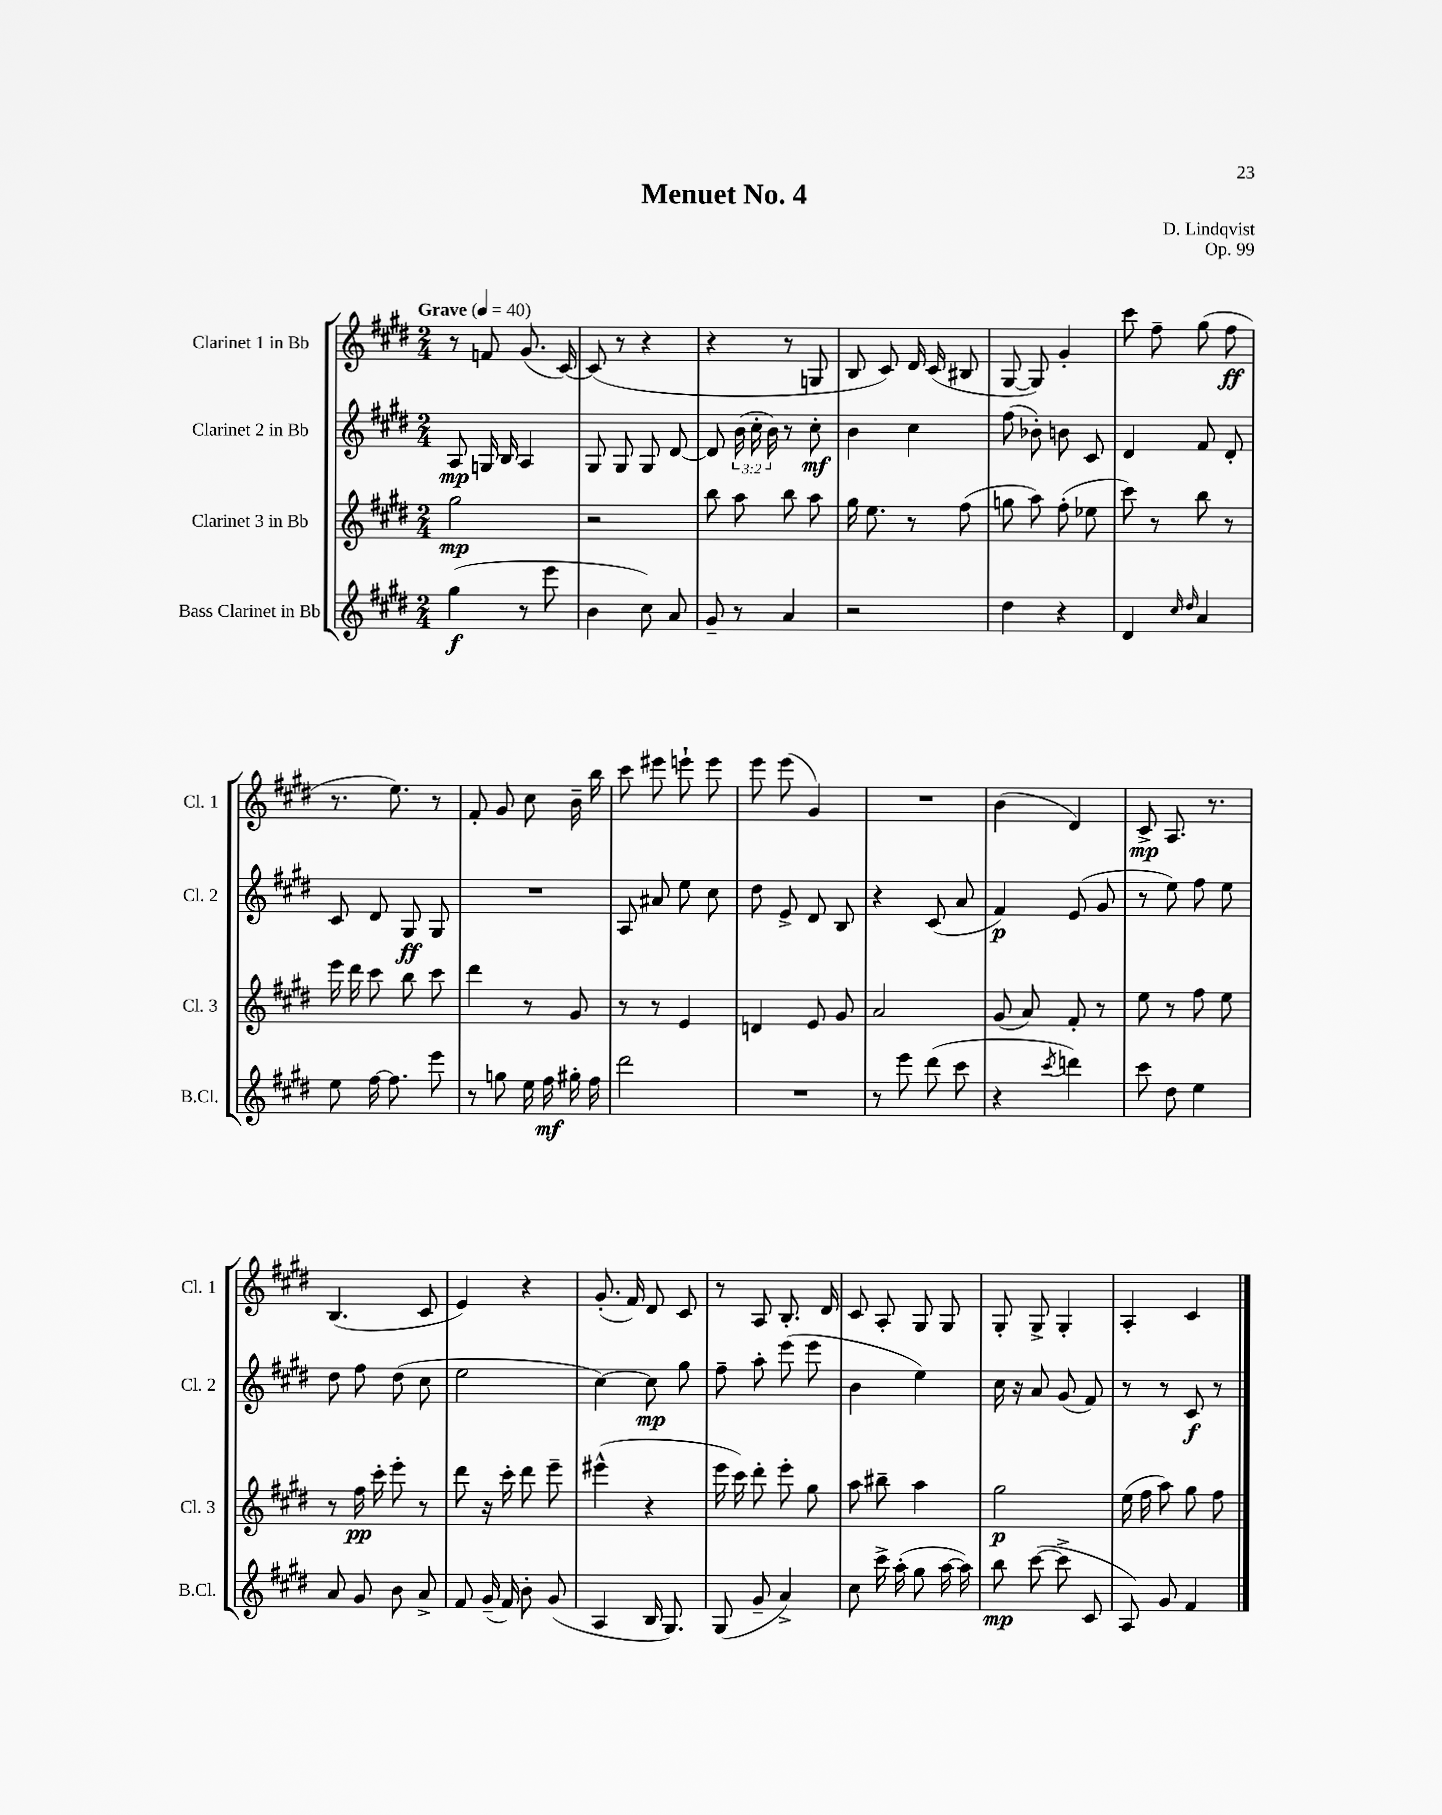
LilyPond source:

\header { title = "Menuet No. 4" composer = "D. Lindqvist" opus = "Op. 99" }
<<
\new StaffGroup <<
\new Staff = "s0" \with { instrumentName = "Clarinet 1 in Bb" shortInstrumentName = "Cl. 1" } {
    \clef treble \key e \major \numericTimeSignature \time 2/4 \tempo "Grave" 4 = 40
    \autoBeamOff r8 f'8 gis'8.( cis'16~) |
    cis'8( r8 r4 |
    r4 r8 g8 |
    b8 cis'8) dis'16 cis'16( bis8 |
    gis8~ gis8) gis'4-. |
    cis'''8 fis''8-- gis''8( fis''8\ff |
    r8. e''8.) r8 |
    fis'8-. gis'8 cis''8 b'16-- b''16 |
    cis'''8 eis'''8 e'''8-! e'''8 |
    e'''8 e'''8( gis'4) |
    R2 |
    b'4( dis'4) |
    cis'8->\mp a8. r8. |
    b4.( cis'8 |
    e'4) r4 |
    gis'8.-.( fis'16) dis'8 cis'8 |
    r8 a8 b8.-. dis'16 |
    cis'8 a8-. gis8 gis8 |
    gis8-. gis8-> gis4-. |
    a4-. cis'4 \bar "|." |
}
\new Staff = "s1" \with { instrumentName = "Clarinet 2 in Bb" shortInstrumentName = "Cl. 2" } {
    \clef treble \key e \major \numericTimeSignature \time 2/4 \override Staff.TupletNumber.text = #tuplet-number::calc-fraction-text
    \autoBeamOff a8\mp g16 b16 a4 |
    gis8 gis8 gis8 dis'8~ |
    dis'8 \tuplet 3/2 { b'16( cis''16-. b'16) } r8 cis''8-.\mf |
    b'4 cis''4 |
    fis''8( bes'8-.) b'8 cis'8 |
    dis'4 fis'8 dis'8-. |
    cis'8 dis'8 gis8\ff gis8 |
    R2 |
    a8 ais'8 e''8 cis''8 |
    dis''8 e'8-> dis'8 b8 |
    r4 cis'8( a'8 |
    fis'4\p) e'8( gis'8 |
    r8 e''8) fis''8 e''8 |
    dis''8 fis''8 dis''8( cis''8 |
    e''2 |
    cis''4~) cis''8\mp gis''8 |
    fis''8-- a''8-. e'''8( e'''8 |
    b'4 e''4) |
    cis''16 r16 a'8 gis'8( fis'8) |
    r8 r8 cis'8\f r8 \bar "|." |
}
\new Staff = "s2" \with { instrumentName = "Clarinet 3 in Bb" shortInstrumentName = "Cl. 3" } {
    \clef treble \key e \major \numericTimeSignature \time 2/4
    \autoBeamOff gis''2\mp |
    r2 |
    b''8 a''8 b''8 a''8 |
    gis''16 e''8. r8 fis''8( |
    g''8 a''8) fis''8-.( ees''8 |
    cis'''8) r8 b''8 r8 |
    e'''16 dis'''16 cis'''8 b''8 cis'''8 |
    dis'''4 r8 gis'8 |
    r8 r8 e'4 |
    d'4 e'8 gis'8 |
    a'2 |
    gis'8( a'8) fis'8-. r8 |
    e''8 r8 fis''8 e''8 |
    r8 fis''16\pp cis'''16-. e'''8-. r8 |
    dis'''8 r16 cis'''16-. dis'''8 e'''8-- |
    eis'''4-^( r4 |
    e'''16 cis'''16) dis'''8-. e'''8-. gis''8 |
    a''8 bis''8-- a''4 |
    gis''2\p |
    e''16( fis''16 a''8) gis''8 fis''8 \bar "|." |
}
\new Staff = "s3" \with { instrumentName = "Bass Clarinet in Bb" shortInstrumentName = "B.Cl." } {
    \clef treble \key e \major \numericTimeSignature \time 2/4
    \autoBeamOff gis''4\f( r8 e'''8 |
    b'4 cis''8) a'8 |
    gis'8-- r8 a'4 |
    r2 |
    dis''4 r4 |
    dis'4 \grace { cis''16 dis''16 } a'4 |
    e''8 fis''16~ fis''8. e'''8 |
    r8 g''8 e''16 fis''16\mf gis''16-. fis''16 |
    dis'''2 |
    R2 |
    r8 e'''8 dis'''8( cis'''8 |
    r4 \acciaccatura { cis'''8 } d'''4) |
    cis'''8 dis''8 e''4 |
    a'8 gis'8 b'8 a'8-> |
    fis'8 gis'16--( fis'16) b'8-. gis'8( |
    a4 b16 gis8.) |
    gis8( gis'8-- a'4->) |
    cis''8 cis'''16-> a''16-.( gis''8 a''16~ a''16) |
    b''8\mp cis'''8~( cis'''8-> cis'8 |
    a8) gis'8 fis'4 \bar "|." |
}
>>
>>
\layout { \context { \Score \remove "Bar_number_engraver" } }
